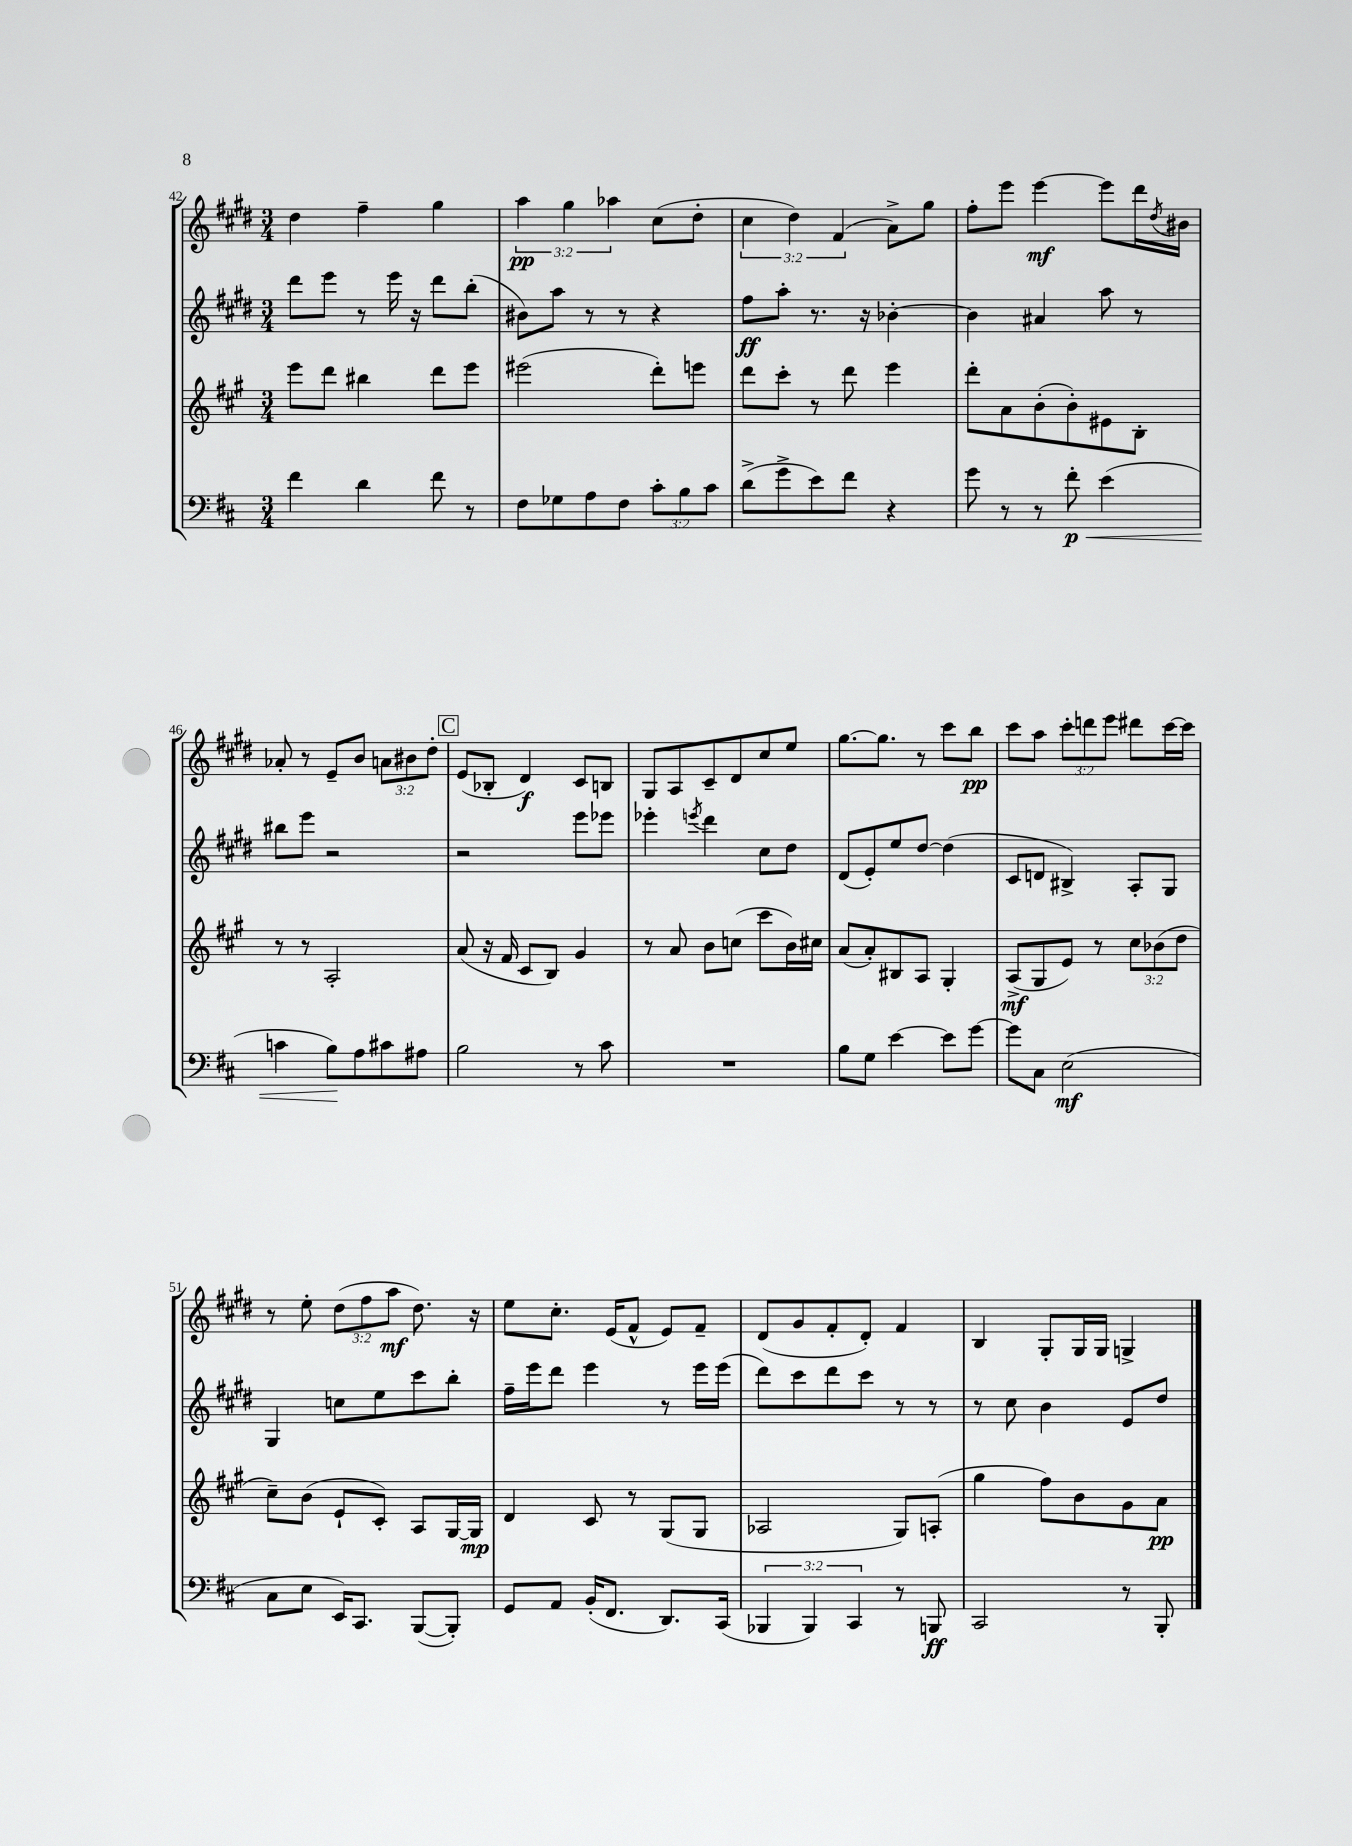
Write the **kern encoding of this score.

**kern	**kern	**kern	**kern
*staff4	*staff3	*staff2	*staff1
*clefF4	*clefG2	*clefG2	*clefG2
*k[f#c#]	*k[f#c#g#]	*k[f#c#g#d#]	*k[f#c#g#d#]
*M3/4	*M3/4	*M3/4	*M3/4
4f#	8eee	8ddd#	4dd#
.	8ddd	8eee	.
4d	4bb#	8r	4ff#~
.	.	16eee	.
.	.	16r	.
8f#	8ddd	8ddd#	4gg#
8r	8eee	(8bb'	.
=	=	=	=
8F#	(2eee#	8b#)	6aa
8G-	.	8aa	.
.	.	.	6gg#
8A	.	8r	.
.	.	.	6aa-
8F#	.	8r	.
12c#'	8ddd')	4r	(8cc#
12B	.	.	.
.	8eee	.	8dd#'
12c#	.	.	.
=	=	=	=
(8d^	8ddd	8ff#	6cc#
8g^	8ccc#'	8aa'	.
.	.	.	6dd#)
8e)	8r	8.r	.
.	.	.	(6f#
8f#	8ddd	.	.
.	.	16r	.
4r	4eee	[4b-'	8a^)
.	.	.	8gg#
=	=	=	=
8g	8ddd'	4b-]	8ff#'
8r	8a	.	8eee
8r	(8b'	4a#	[4eee
8f#'	8b')	.	.
(4e	8e#	8aa	8eee]
.	8B'	8r	16ddd#
.	.	.	8qdd#
.	.	.	16b#
=	=	=	=
4c	8r	8bb#	8a-'
.	8r	8eee	8r
8B)	2A'	2r	8e~
8A	.	.	8b
8c#	.	.	12a
.	.	.	12b#
8A#	.	.	.
.	.	.	12dd#'
=	=	=	=
2B	(8a	2r	(8e
.	16r	.	8B-'
.	16f#	.	.
.	8c#	.	4d#)
.	8B)	.	.
8r	4g#	8eee	8c#
8c#	.	8eee-	8B
=	=	=	=
2.r	8r	4eee-'	8G#
.	8a	.	8A
.	.	8qeee	.
.	8b	4ddd#	8c#~
.	(8cc	.	8d#
.	8ccc#	8cc#	8cc#
.	16b)	8dd#	8ee
.	16cc#	.	.
=	=	=	=
8B	(8a	(8d#	[8.gg#
8G	8a')	8e')	.
.	.	.	8.gg#]
[4e	8B#	8ee	.
.	8A	[8dd#	8r
8e]	4G#'	(4dd#]	8ccc#
[8g	.	.	8bb
=	=	=	=
8g]	(8A^	8c#	8ccc#
8C#	8G#	8d	8aa
(2E	8e)	4B#^)	12ccc#'
.	.	.	12ddd
.	8r	.	.
.	.	.	12eee
.	12cc#	8A'	8ddd#
.	(12b-	.	.
.	.	8G#	[16ccc#
.	12dd	.	.
.	.	.	16ccc#]
=	=	=	=
8C#	8cc#~)	4G#	8r
8E	(8b	.	8ee'
16EE)	8e`	8cc	(12dd#
8.CC#	.	.	.
.	.	.	12ff#
.	8c#')	8ee	.
.	.	.	12aa
([8BBB	8A	8ccc#	8.dd#)
8BBB'])	[16G#	8bb'	.
.	16G#]	.	16r
=	=	=	=
8GG	4d	16ff#~	8ee
.	.	16eee	.
8AA	.	8ddd#	8.cc#'
(16BB'	8c#	4eee	.
8.FF#	.	.	(16e
.	8r	.	8f#^^
8.DD)	(8G#	8r	8e)
.	8G#	16eee	8f#~
(16CC#	.	(16eee	.
=	=	=	=
6BBB-	2A-	8ddd#)	(8d#
.	.	8ccc#	8g#
6BBB-)	.	.	.
.	.	8ddd#	8f#'
6CC#	.	.	.
.	.	8ccc#	8d#')
8r	8G#)	8r	4f#
8BBB	(8A'	8r	.
=	=	=	=
2CC#	4gg#	8r	4B
.	.	8cc#	.
.	8ff#)	4b	8G#'
.	8b	.	16G#
.	.	.	16G#
8r	8g#	8e	4G^
8BBB'	8a	8dd#	.
==	==	==	==
*-	*-	*-	*-
